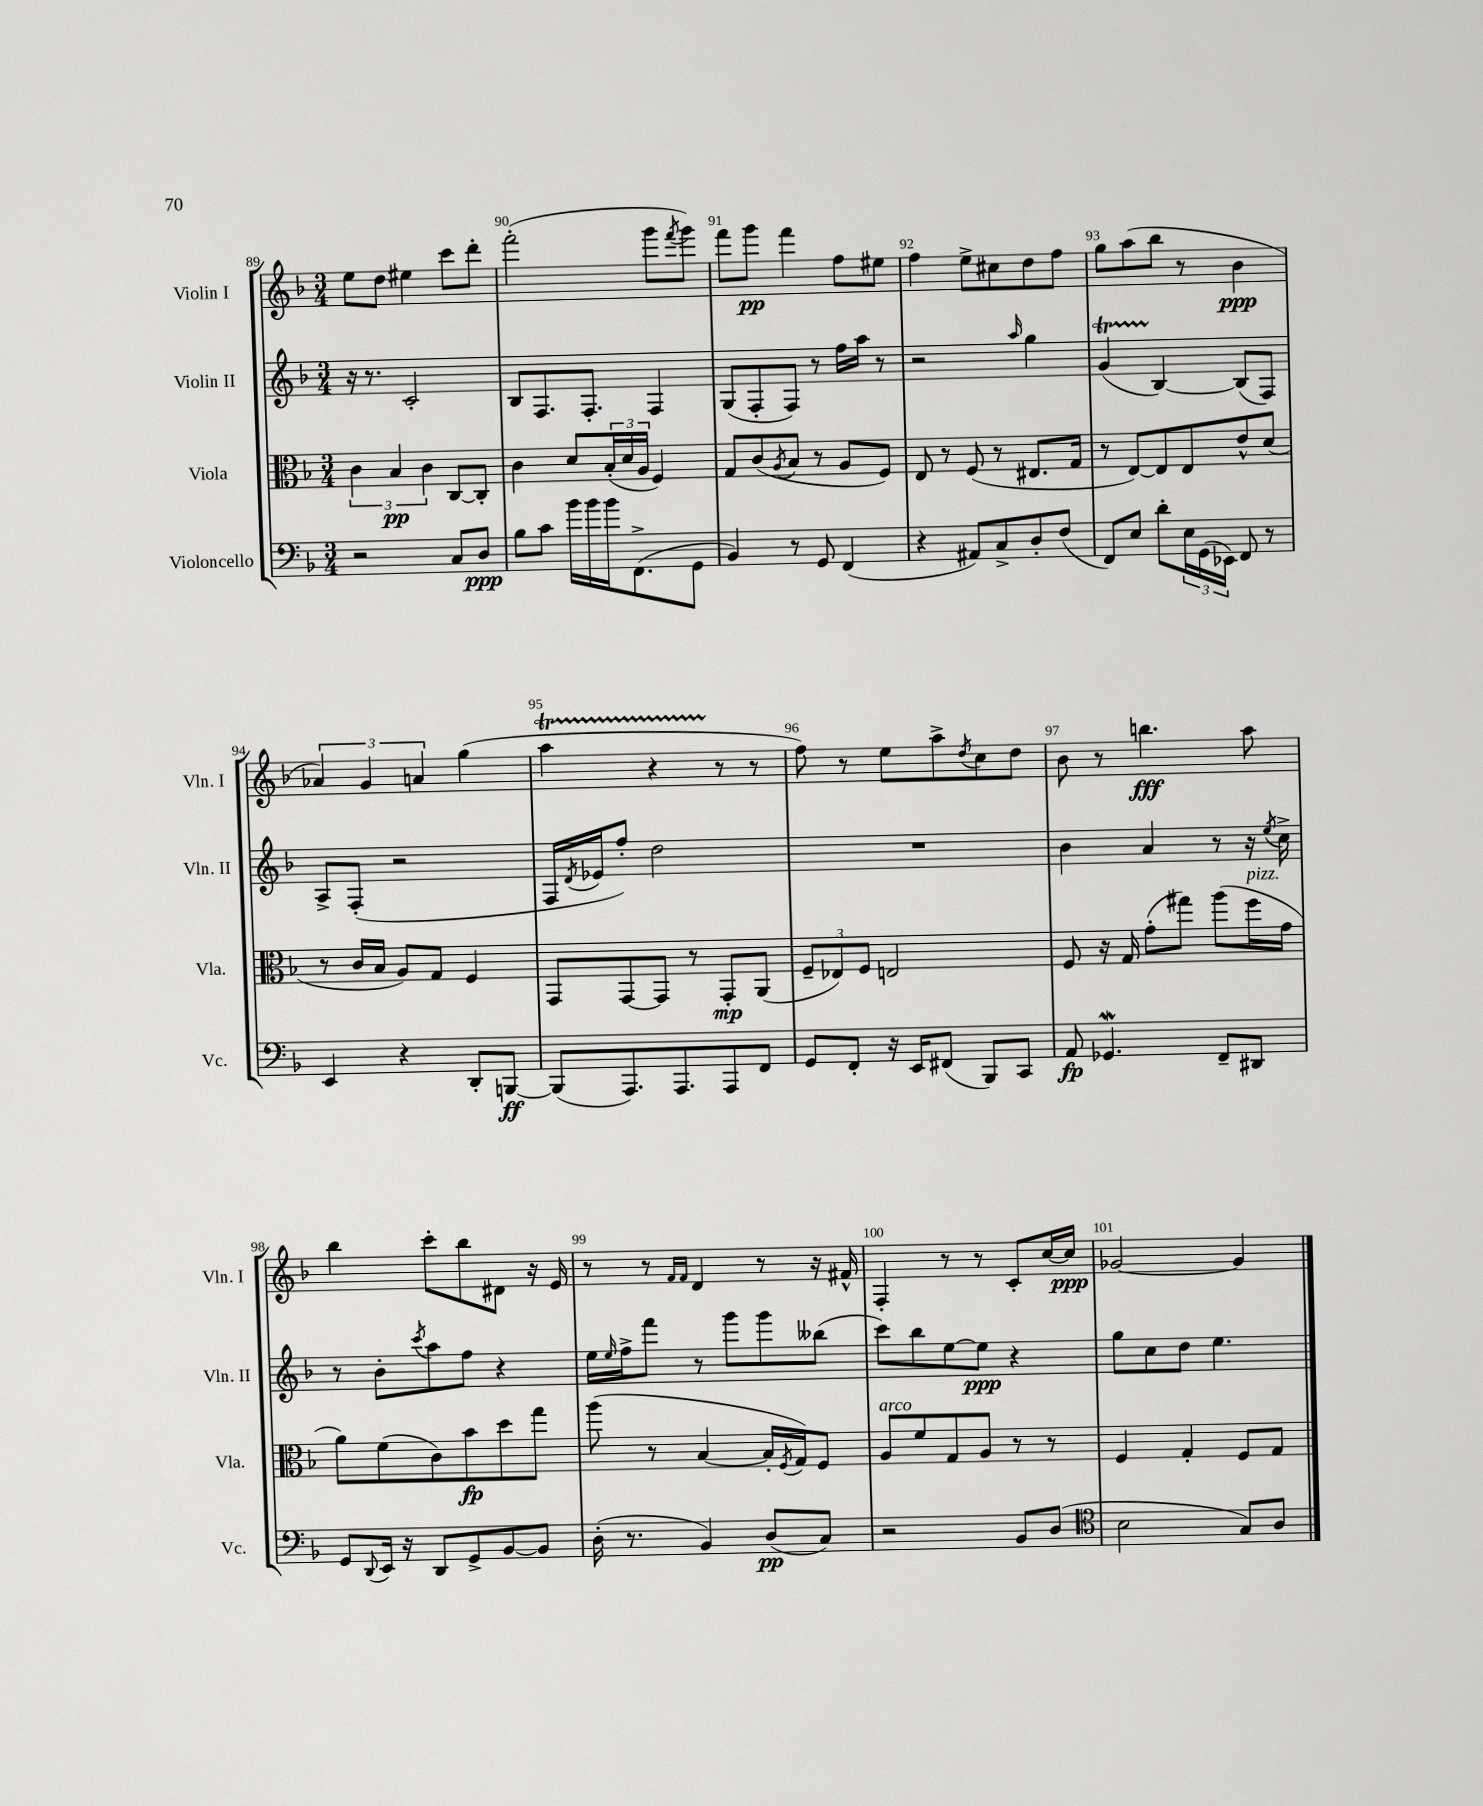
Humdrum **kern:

**kern	**kern	**kern	**kern
*staff4	*staff3	*staff2	*staff1
*clefF4	*clefC3	*clefG2	*clefG2
*k[b-]	*k[b-]	*k[b-]	*k[b-]
*M3/4	*M3/4	*M3/4	*M3/4
2r	6c\	16r	8ee\L
.	.	8.r	.
.	.	.	8dd\J
.	6B-/	.	.
.	.	2c'/	4ee#\
.	6c\	.	.
8C/L	[8C/L	.	8ccc\L
8D/J	8C'/]J	.	8ddd'\J
=	=	=	=
8B-\L	4c\	8B-/L	(2fff'\
8c\J	.	8.F/	.
16b-\LL	8d/L	.	.
16b-\	.	8.F'/J	.
16b-\J	(24B-'/L	.	.
.	24d/	.	.
(8.FF^\	.	.	.
.	24A/JJ	.	.
.	4F/)	4F/	8ggg\L
.	.	.	8qfff/
8GG\J	.	.	8ggg\J)
=	=	=	=
4BB-/)	8G/L	(8G/L	8fff\L
.	(8c/	8F'/	8ggg\J
.	8qA/	.	.
8r	8B-/J	8F/J)	4fff\
8GG/	8r	8r	.
(4FF/	8A/L	16ff\LL	8ff\L
.	.	16aa\JJ	.
.	8F/J)	8r	8ee#\J
=	=	=	=
4r	8E/	2r	4ff\
.	8r	.	.
8AA#/L)	(8F/	.	8ee^\L
8C^/	8r	.	8cc#\
.	.	16qqaa/	.
8D'/	8.E#/L	4gg\	8dd\
(8F/J	.	.	8ff\J
.	16G/Jk	.	.
=	=	=	=
8FF/L)	8r	(4g/	8gg\L
8E/J	[8E/L)	.	(8aa\
8d'\L	8E/]	[4B-/)	8bb-\J
24E\L	8E/	.	8r
(24GG\	.	.	.
24EE-\JJ)	.	.	.
8FF/	8e^^/	(8B-/]L	4b-\
8r	(8d/J	8F/J)	.
=	=	=	=
4EE/	8r	8A^/L	6a-/)
.	16c/LL	(8F'/J	.
.	.	.	6g/
.	16B-/JJ	.	.
4r	8A/L)	2r	.
.	.	.	6a/
.	8G/J	.	.
8DD'/L	4F/	.	(4gg\
[8BBB/J	.	.	.
=	=	=	=
(8BBB/]L	8GG/L	16F/LL	4aa\
.	.	8qd/	.
.	.	16e-/J	.
8.AAA/)	[8GG/	8ff'/J)	.
.	8GG/]J	2dd\	4r
8.AAA/	.	.	.
.	8r	.	.
8AAA/	8GG'/L	.	8r
8FF/J	(8AA/J	.	8r
=	=	=	=
8GG/L	12F~/L	2.r	8ff\)
.	12E-/)	.	.
8FF'/J	.	.	8r
.	12F/J	.	.
16r	2E/	.	8ee\L
16EE/LK	.	.	.
(8FF#/J	.	.	8aa^\
.	.	.	8qdd/
8BBB-/L)	.	.	8cc\
8CC/J	.	.	8dd\J
=	=	=	=
8AA/	8F/	4b-\	8b-\
4.GG-/	16r	.	8r
.	16G/	.	.
.	(8g'\L	4a/	4.bb\
.	8gg#\J)	.	.
8FF~/L	(8aa\L	8r	.
8DD#/J	16ff\L	16r	8aa\
.	.	8qee/	.
.	16g\JJ	16cc^\	.
=	=	=	=
8GG/L	8a\L)	8r	4bb-\
8qqDD/	.	.	.
16EE/Jk	(8f\	8b-'\L	.
16r	.	.	.
.	.	8qccc/	.
8DD/L	8c\)	8aa\	8ccc'\L
8GG^/	8b-\	8ff\J	8bb-\
[8BB-/	8dd\	4r	8d#\J
8BB-/]J	8gg\J	.	16r
.	.	.	16e/
=	=	=	=
(16D'\	(8aa\	16ee\LL	8r
.	.	16qqee/	.
8.r	.	16ff^\J	.
.	8r	8fff\J	8r
.	.	.	16qqf/LL
.	.	.	16qqf/JJ
4BB-/)	[4B-/	8r	4d/
.	.	8ggg\L	.
(8D/L	16B-'/]LL	8ggg\	8r
.	8qF/	.	.
.	16G/J)	.	.
8C/J)	8F/J	(8bb--\J	16r
.	.	.	16f#^^/
=	=	=	=
2r	8A/L	8ccc\L)	4F'/
.	8f/	8bb-\	.
.	8G/	[8ee\	8r
.	8A/J	8ee\]J	8r
8BB-/L	8r	4r	8c'/L
(8D/J	8r	.	[16cc/L
.	.	.	16cc/]JJ
=	=	=	=
*clefC4	*	*	*
2B-\	4F/	8gg\L	[2g-/
.	.	8cc\	.
.	4G'/	8dd\J	.
.	.	4.ee\	.
8G/L)	8F/L	.	4g-/]
8A/J	8G/J	.	.
==	==	==	==
*-	*-	*-	*-
